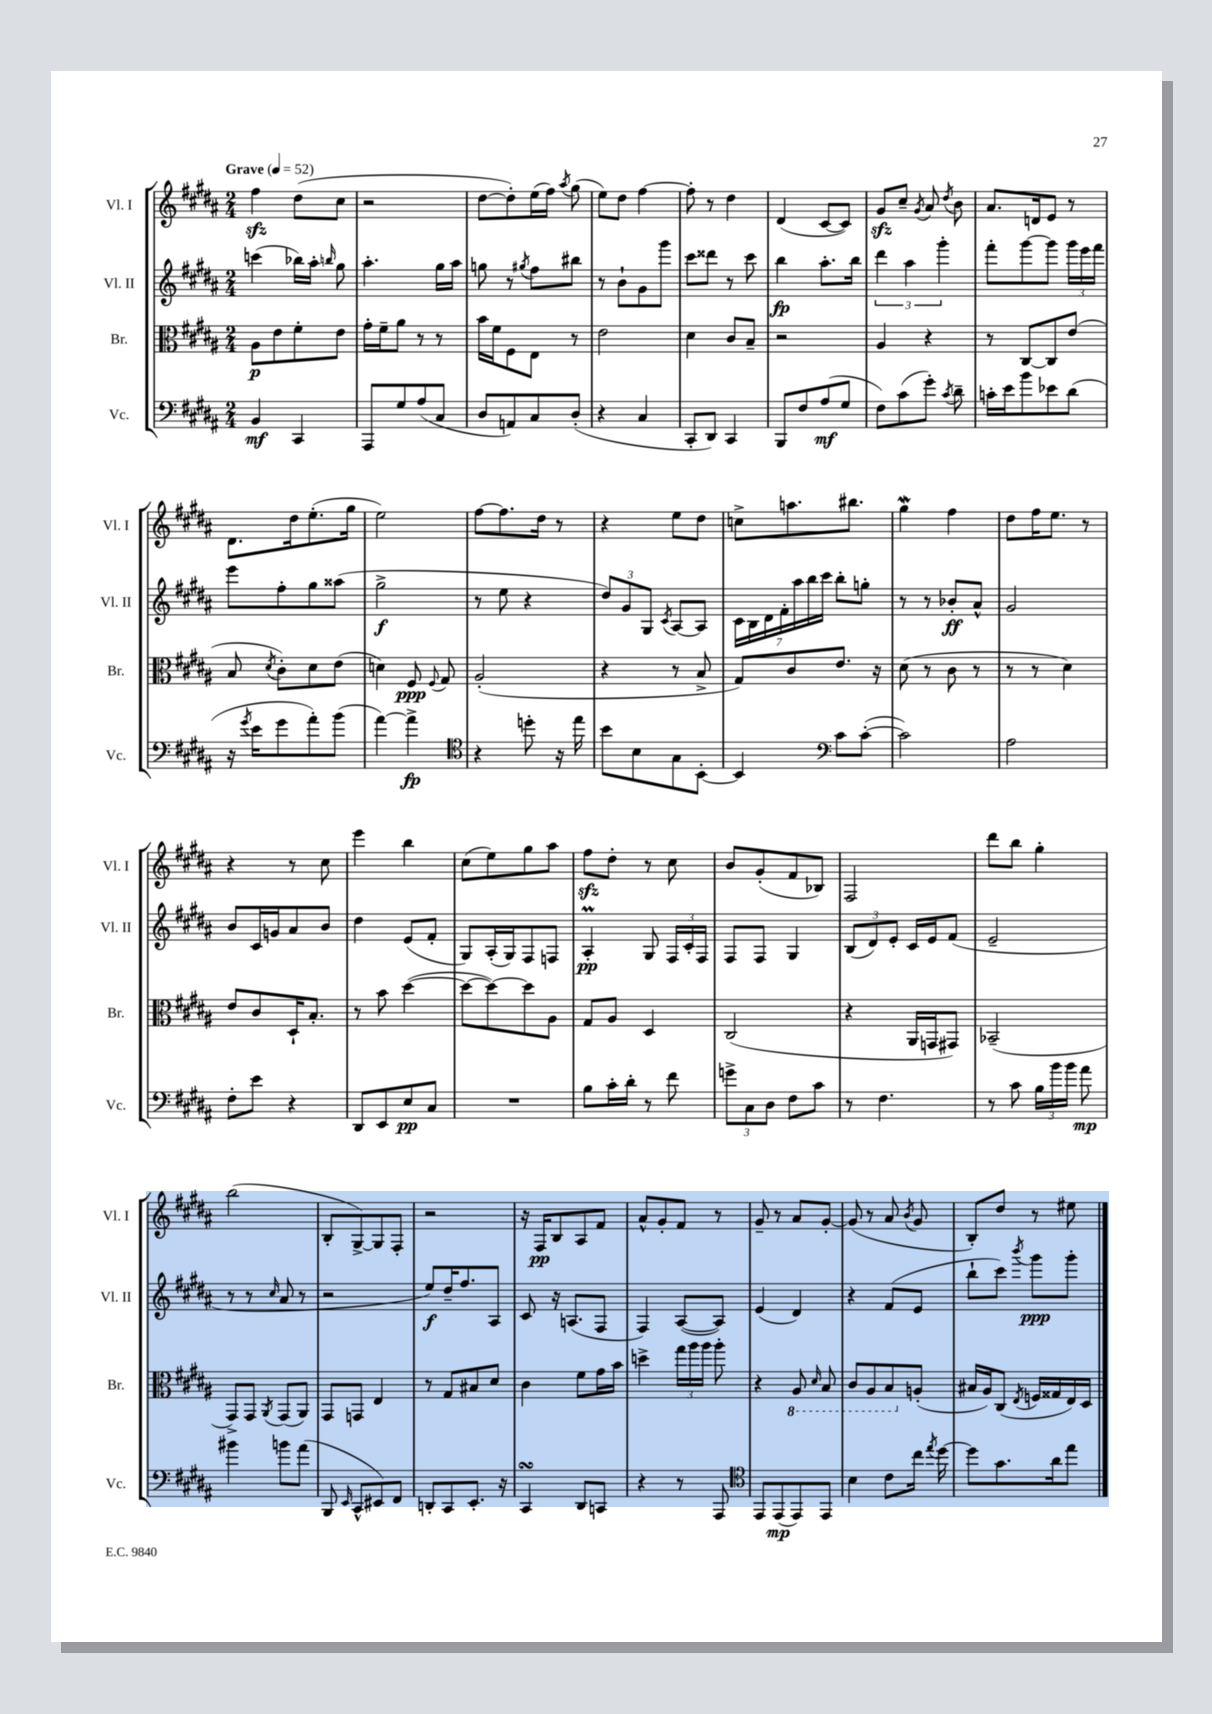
<<
\new StaffGroup <<
\new Staff = "s0" \with { instrumentName = "Vl. I" shortInstrumentName = "Vl. I" } {
    \clef treble \key b \major \numericTimeSignature \time 2/4 \tempo "Grave" 4 = 52
    \autoBeamOff fis''4\sfz dis''8[( cis''8] |
    r2 |
    dis''8[~ dis''8-.) e''16( fis''16]) \acciaccatura { ais''8 } gis''8( |
    e''8[) dis''8] fis''4~ |
    fis''8-. r8 dis''4 |
    dis'4( cis'8[~ cis'8]) |
    gis'8[\sfz cis''8]-- \acciaccatura { gis'8 } ais'8 \acciaccatura { dis''8 } b'8 |
    ais'8.[ d'16 e'8] r8 |
    dis'8.[ dis''16 e''8.-.( gis''16] |
    e''2) |
    fis''8[~ fis''8. dis''16] r8 |
    r4 e''8[ dis''8] |
    c''8[-> a''8. bis''8.] |
    gis''4\mordent fis''4 |
    dis''8[ fis''16 e''8.] r8 |
    r4 r8 cis''8 |
    e'''4 b''4 |
    cis''8[( e''8) gis''8 ais''8] |
    fis''8[\sfz dis''8]-. r8 cis''8 |
    b'8[ gis'8-.( fis'8 bes8]) |
    fis2 |
    dis'''8[ b''8] gis''4-. |
    b''2( |
    b8[-. gis8~->) gis8 fis8]-. |
    r2 |
    r16 fis16[\pp b8 ais8 fis'8] |
    ais'8[-^ gis'8-. fis'8] r8 |
    gis'8-- r8 ais'8[ gis'8]~-. |
    gis'8( r8 ais'8 \acciaccatura { b'8 } gis'8 |
    b8[-.) dis''8] r8 eis''8 \bar "|." |
}
\new Staff = "s1" \with { instrumentName = "Vl. II" shortInstrumentName = "Vl. II" } {
    \clef treble \key b \major \numericTimeSignature \time 2/4
    \autoBeamOff c'''4( bes''16[) ais''16]-. \grace { b''16 } gis''8 |
    ais''4.-. gis''16[ ais''16] |
    g''8 r8 \acciaccatura { gis''8 } fis''8[ bis''8] |
    r8 b'8[-! gis'8 gis'''8] |
    cis'''8[ disis'''8] r8 cis'''8 |
    b''4\fp ais''8.[-. b''16] |
    \tuplet 3/2 { dis'''4 ais''4 gis'''4-. } |
    fis'''8[-. gis'''8~ gis'''8] \tuplet 3/2 { gis'''16[ e'''16 fis'''16] } |
    e'''8[ fis''8-. gis''8 aisis''8]( |
    gis''2->\f |
    r8 e''8 r4 |
    \tuplet 3/2 { dis''8[) gis'8 gis8] } \acciaccatura { cis'8 } ais8[~ ais8] |
    \tuplet 7/4 { cis'16[ b16 dis'16 fis'16-. ais''16 b''16 cis'''16] } b''8[-. g''8]-. |
    r8 r8 bes'8[-.\ff ais'8]-^ |
    gis'2 |
    b'8[ cis'16 g'16 ais'8 b'8] |
    dis''4 e'8[( fis'8]-. |
    gis8[) ais16-.( gis16) fis8 f8] |
    ais4-.\prall\pp gis8 \tuplet 3/2 { fis16[ cis'16-. fis16] } |
    fis8[ fis8] gis4 |
    \tuplet 3/2 { b8[( dis'8) e'8]-. } cis'16[ e'16 fis'8]( |
    e'2-- |
    r8 r8 \grace { cis''16 } ais'8 r8 |
    r2 |
    e''8[\f) dis''16-- fis''8. ais8] |
    cis'8 r16 a8.[( fis8] |
    fis4) ais8[~( ais8]) |
    e'4( dis'4) |
    r4 fis'8[( e'8] |
    b''8[-! cis'''8]) \acciaccatura { b'''8 } gis'''8[\ppp gis'''8]-. \bar "|." |
}
\new Staff = "s2" \with { instrumentName = "Br." shortInstrumentName = "Br." } {
    \clef alto \key b \major \numericTimeSignature \time 2/4
    \autoBeamOff ais8[\p e'8 fis'8-. e'8] |
    gis'16[-. fis'16-- ais'8] r8 r8 |
    b'16[ fis'16 fis8 e8] r8 |
    e'2 |
    dis'4 cis'8[ b8]-- |
    r2 |
    ais4 r4 |
    r8 cis8[~ cis8 e'8]( |
    b8 \acciaccatura { dis'8 } cis'8[-.) dis'8 e'8]( |
    d'4) fis8\ppp \appoggiatura { fis8 } gis8 |
    ais2-.( |
    r4 r8 b8-> |
    gis8[) cis'8 e'8.] r16 |
    dis'8( r8 cis'8 r8 |
    r8 r8 dis'4) |
    e'8[ cis'8 dis16-! b8.]-. |
    r8 b'8 dis''4~( |
    dis''8[~ dis''8~) dis''8 ais8] |
    gis8[ ais8] dis4 |
    cis2( |
    r4 ais,16[ g,16 gis,8]) |
    bes,2--( |
    gis,8[->) gis,8] \acciaccatura { ais,8 } gis,8[( ais,8]) |
    gis,8[ g,8] e4 |
    r8 gis8[ bis8 dis'8] |
    cis'4 fis'8[ gis'16 b'16] |
    d''4-> \tuplet 3/2 { gis''16[ ais''16 ais''16] } ais''8-. |
    r4 \ottava #-1 ais,8 \grace { dis16 } b,8 |
    cis8[ ais,8 b,8 \ottava #0 a8]-.( |
    bis16[ ais16) cis8]( \acciaccatura { e8 } f16[ gisis16 e16) dis16] \bar "|." |
}
\new Staff = "s3" \with { instrumentName = "Vc." shortInstrumentName = "Vc." } {
    \clef bass \key b \major \numericTimeSignature \time 2/4
    \autoBeamOff b,4\mf cis,4 |
    ais,,8[ gis8 ais8( cis8] |
    dis8[ a,8) cis8 dis8]-.( |
    r4 cis4 |
    cis,8[-. dis,8]) cis,4 |
    b,,8[ fis8 ais8\mf( gis8] |
    fis8[) cis'8( gis'8]-.) \acciaccatura { cis'8 } dis'8-- |
    c'16[-. e'16 b'8 ees'8 dis'8]( |
    r16 \acciaccatura { gis'8 } e'16[ gis'8 ais'8-.) b'8]( |
    ais'4~) ais'4->\fp |
    \clef tenor r4 d''8-. r16 e''16 |
    b'8[ b8 gis8 b,8]~-. |
    b,4 \clef bass cis'8[ cis'8]~-.( |
    cis'2) |
    ais2 |
    fis8[-. e'8] r4 |
    dis,8[ e,8 e8\pp cis8] |
    R2 |
    b8[ cis'16-. dis'16]-. r8 fis'8 |
    \tuplet 3/2 { g'8[-> cis8 dis8] } fis8[ cis'8] |
    r8 fis4. |
    r8 cis'8 \tuplet 3/2 { b16[ b'16 b'16] } ais'8\mp |
    bis'4 b'8[ ais'8]( |
    b,,8 \grace { e,16 } cis,8[-^ eis,8) fis,8] |
    d,8[-. cis,8 e,8.]-. r16 |
    cis,4\turn dis,8[ c,8] |
    r4 r8 ais,,8 |
    \clef tenor e,8[ e,8\mp( e,8) e,8] |
    b4 cis'8[ cis''16] \acciaccatura { e''8 } dis''16~ |
    dis''8[ gis'8. ais'16 e''8] \bar "|." |
}
>>
>>
\layout { \context { \Score \remove "Bar_number_engraver" } }
